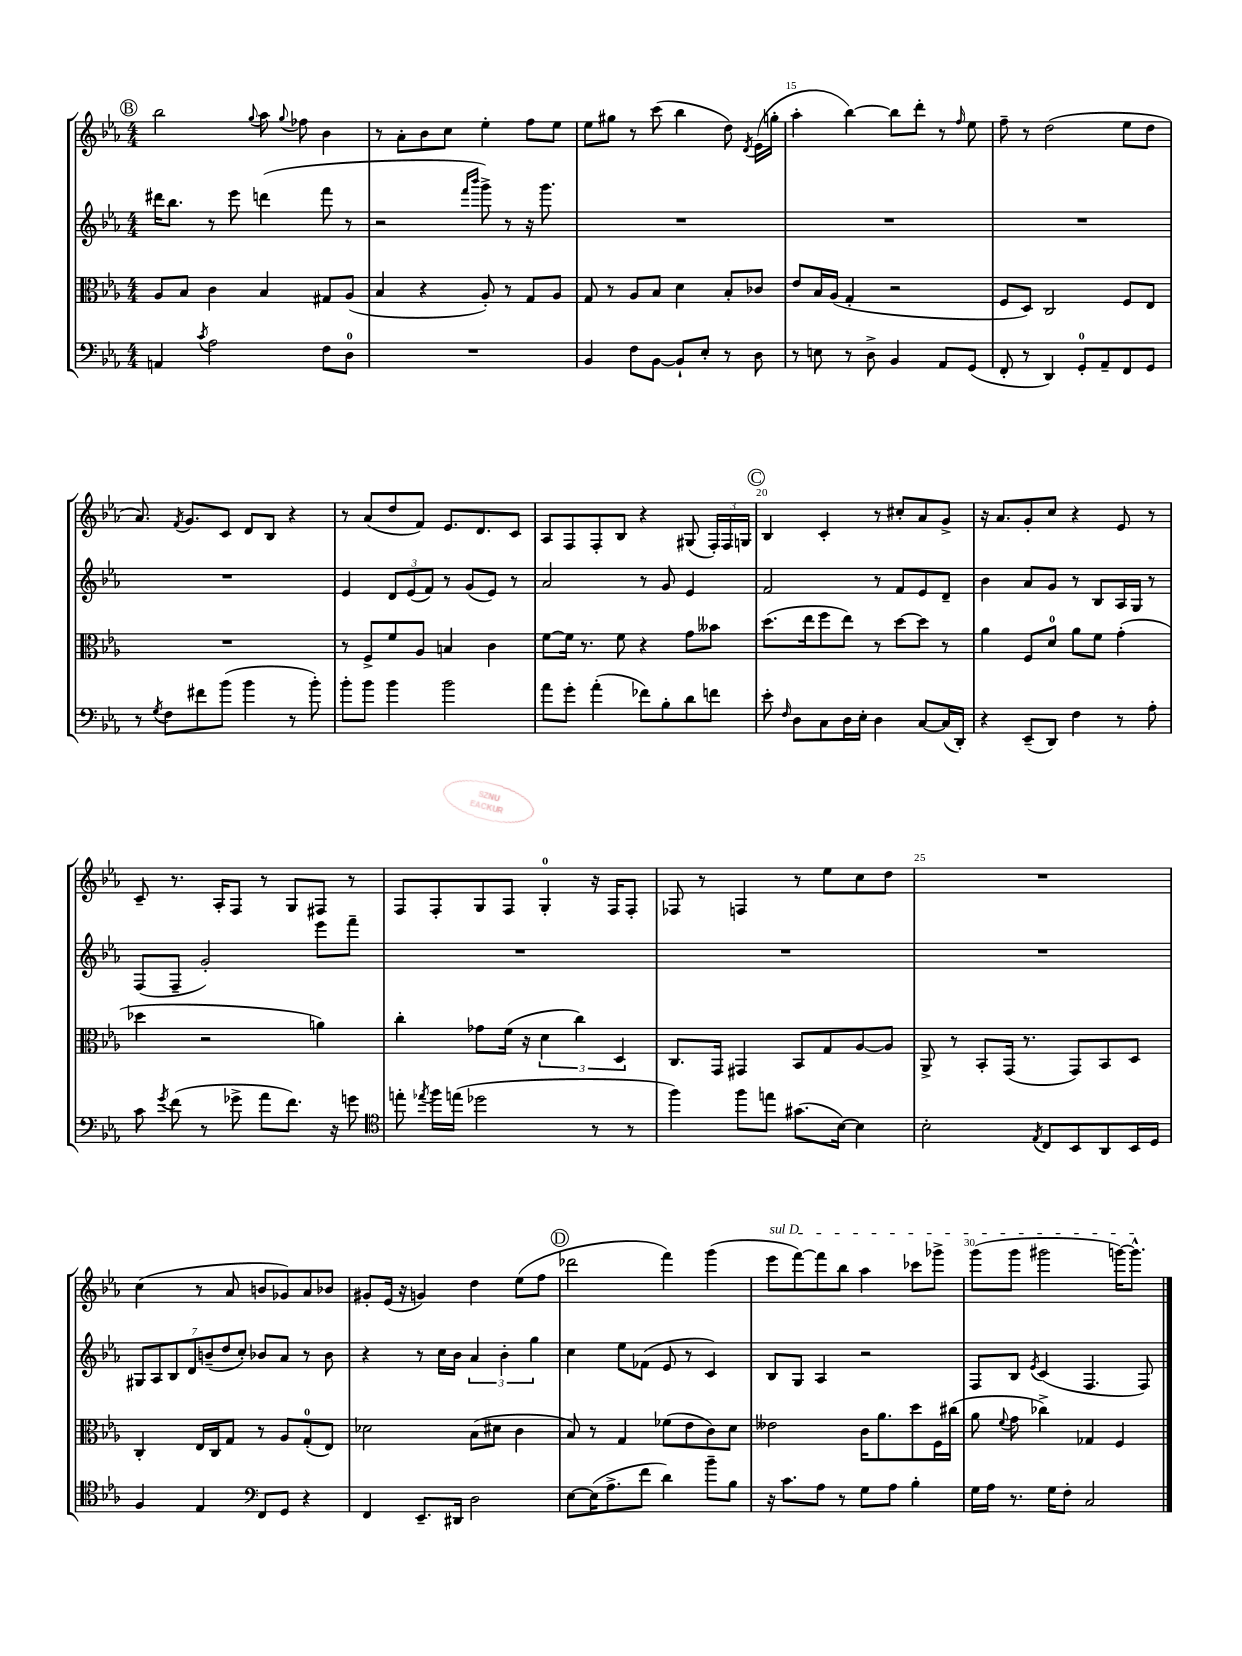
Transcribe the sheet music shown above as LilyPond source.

<<
\new StaffGroup <<
\new Staff = "s0" {
    \clef treble \key ees \major \numericTimeSignature \time 4/4
    \autoBeamOff \mark \markup { \circle "B" } bes''2 \appoggiatura { g''8 } aes''8 \appoggiatura { g''8 } fes''8 bes'4 |
    r8 aes'8[-. bes'8 c''8] ees''4-. f''8[ ees''8] |
    ees''8[ gis''8] r8 c'''8( bes''4 d''8) \acciaccatura { d'8 } ees'16[( g''16]-. |
    aes''4-. bes''4~) bes''8[ d'''8]-. r8 \grace { f''16 } ees''8 |
    f''8-- r8 d''2( ees''8[ d''8] |
    aes'8.) \acciaccatura { f'8 } g'8.[ c'8] d'8[ bes8] r4 |
    r8 aes'8[( d''8 f'8]) ees'8.[ d'8. c'8] |
    aes8[ f8 f8-. bes8] r4 gis8( \tuplet 3/2 { f16[-.) f16 g16] } |
    \mark \markup { \circle "C" } bes4 c'4-. r8 cis''8[-. aes'8 g'8]-> |
    r16 aes'8.[ g'8-. c''8] r4 ees'8 r8 |
    c'8-- r8. aes16[-. f8] r8 g8[ fis8] r8 |
    f8[ f8-. g8 f8] g4-0-. r16 f16[ f8]-. |
    fes8 r8 f4 r8 ees''8[ c''8 d''8] |
    R1 |
    c''4( r8 aes'8 b'8[ ges'8) aes'8 bes'8] |
    gis'8[-. ees'16]( r16 g'4) d''4 ees''8[( f''8] |
    \mark \markup { \circle "D" } des'''2 f'''4) g'''4( |
    \once \override TextSpanner.bound-details.left.text = \markup { \italic "sul D" } ees'''8[\startTextSpan f'''8~) f'''8 bes''8] aes''4 ces'''8[ ges'''8]-> |
    g'''8[( g'''8] gis'''2 g'''16[~) g'''8.]-^\stopTextSpan \bar "|." |
}
\new Staff = "s1" {
    \clef treble \key ees \major \numericTimeSignature \time 4/4
    \autoBeamOff \mark \markup { \circle "B" } dis'''16[ bes''8.] r8 ees'''8 d'''4( f'''8 r8 |
    r2 \grace { f'''16[ bes'''16] } g'''8->) r8 r16 g'''8. |
    R1 |
    R1 |
    R1 |
    R1 |
    ees'4 \tuplet 3/2 { d'8[ ees'8( f'8]) } r8 g'8[( ees'8]) r8 |
    aes'2 r8 g'8 ees'4 |
    \mark \markup { \circle "C" } f'2 r8 f'8[ ees'8 d'8]-- |
    bes'4 aes'8[ g'8] r8 bes8[ aes16 g16] r8 |
    f8[( f8]-- g'2-.) ees'''8[ f'''8]-- |
    R1 |
    R1 |
    R1 |
    \tuplet 7/4 { gis8[ aes8 bes8 d'8 b'8--( d''8 c''8]-.) } bes'8[ aes'8] r8 bes'8 |
    r4 r8 c''16[ bes'16] \tuplet 3/2 { aes'4 bes'4-. g''4 } |
    \mark \markup { \circle "D" } c''4 ees''8[ fes'8]( ees'8 r8 c'4) |
    bes8[ g8] aes4 r2 |
    f8[ bes8] \acciaccatura { ees'8 } c'4( f4. f8) \bar "|." |
}
\new Staff = "s2" {
    \clef alto \key ees \major \numericTimeSignature \time 4/4
    \autoBeamOff \mark \markup { \circle "B" } aes8[ bes8] c'4 bes4 gis8[ aes8]( |
    bes4 r4 aes8-.) r8 g8[ aes8] |
    g8 r8 aes8[ bes8] d'4 bes8[-. ces'8] |
    ees'8[ bes16 aes16]( g4-. r2 |
    f8[ d8]) c2 f8[ ees8] |
    R1 |
    r8 f8[-> f'8 aes8] b4 c'4 |
    f'8[~ f'16] r8. f'8 r4 g'8[ beses'8] |
    \mark \markup { \circle "C" } d''8.[( ees''16 f''8 ees''8]) r8 d''8[~ d''8] r8 |
    aes'4 f8[ d'8]-0 aes'8[ f'8] g'4-.( |
    des''4 r2 a'4) |
    c''4-. ges'8[ f'16]( r16 \tuplet 3/2 { d'4 c''4) d4 } |
    c8.[ g,16] gis,4 bes,8[ g8 aes8~ aes8] |
    aes,8-> r8 bes,8[-. g,16]( r8. g,8[) bes,8 d8] |
    c4-. ees16[ c16 g8] r8 aes8[ g8-0-.( ees8]) |
    des'2 bes8[( dis'8] c'4 |
    \mark \markup { \circle "D" } bes8) r8 g4 fes'8[( ees'8 c'8) d'8] |
    eeses'2 c'16[ aes'8. d''8 f16 cis''16]( |
    aes'8 \appoggiatura { f'8 } g'8 ces''4->) ges4 f4 \bar "|." |
}
\new Staff = "s3" {
    \clef bass \key ees \major \numericTimeSignature \time 4/4
    \autoBeamOff \mark \markup { \circle "B" } a,4 \acciaccatura { c'8 } aes2 f8[ d8]-0 |
    R1 |
    bes,4 f8[ bes,8]~ bes,8[-! ees8]-. r8 d8 |
    r8 e8 r8 d8-> bes,4 aes,8[ g,8]( |
    f,8-. r8 d,4) g,8[-0-. aes,8-- f,8 g,8] |
    r8 \acciaccatura { g8 } f8[ fis'8 bes'8]( bes'4 r8 bes'8-.) |
    bes'8[-. bes'8] bes'4 bes'2 |
    aes'8[ g'8]-. aes'4-.( fes'8[) bes8-. d'8 f'8] |
    \mark \markup { \circle "C" } ees'8-. \grace { f16 } d8[ c8 d16 ees16]-. d4 c8[~ c16( d,16]-.) |
    r4 ees,8[--( d,8]) f4 r8 aes8-. |
    c'8 \acciaccatura { g'8 } f'8( r8 ges'8-> aes'8[ f'8.]) r16 g'8 |
    \clef tenor e''8-. \acciaccatura { ees''8 } f''16[ e''16]( des''2 r8 r8 |
    f''4) f''8[ e''8] gis'8.[( bes16]~) bes4 |
    bes2-. \acciaccatura { ees8 } c8[ bes,8 aes,8 bes,16 d16] |
    f4 ees4 \clef bass f,8[ g,8] r4 |
    f,4 ees,8.[-- dis,16] d2 |
    \mark \markup { \circle "D" } ees8[~ ees16( aes8.-> f'8] d'4) bes'8[-- bes8] |
    r16 c'8.[ aes8] r8 g8[ aes8] bes4-. |
    g16[ aes16] r8. g16[ f8]-. c2 \bar "|." |
}
>>
>>
\layout { \context { \Score currentBarNumber = #12 \override BarNumber.break-visibility = ##(#f #t #t) barNumberVisibility = #(every-nth-bar-number-visible 5) } }
